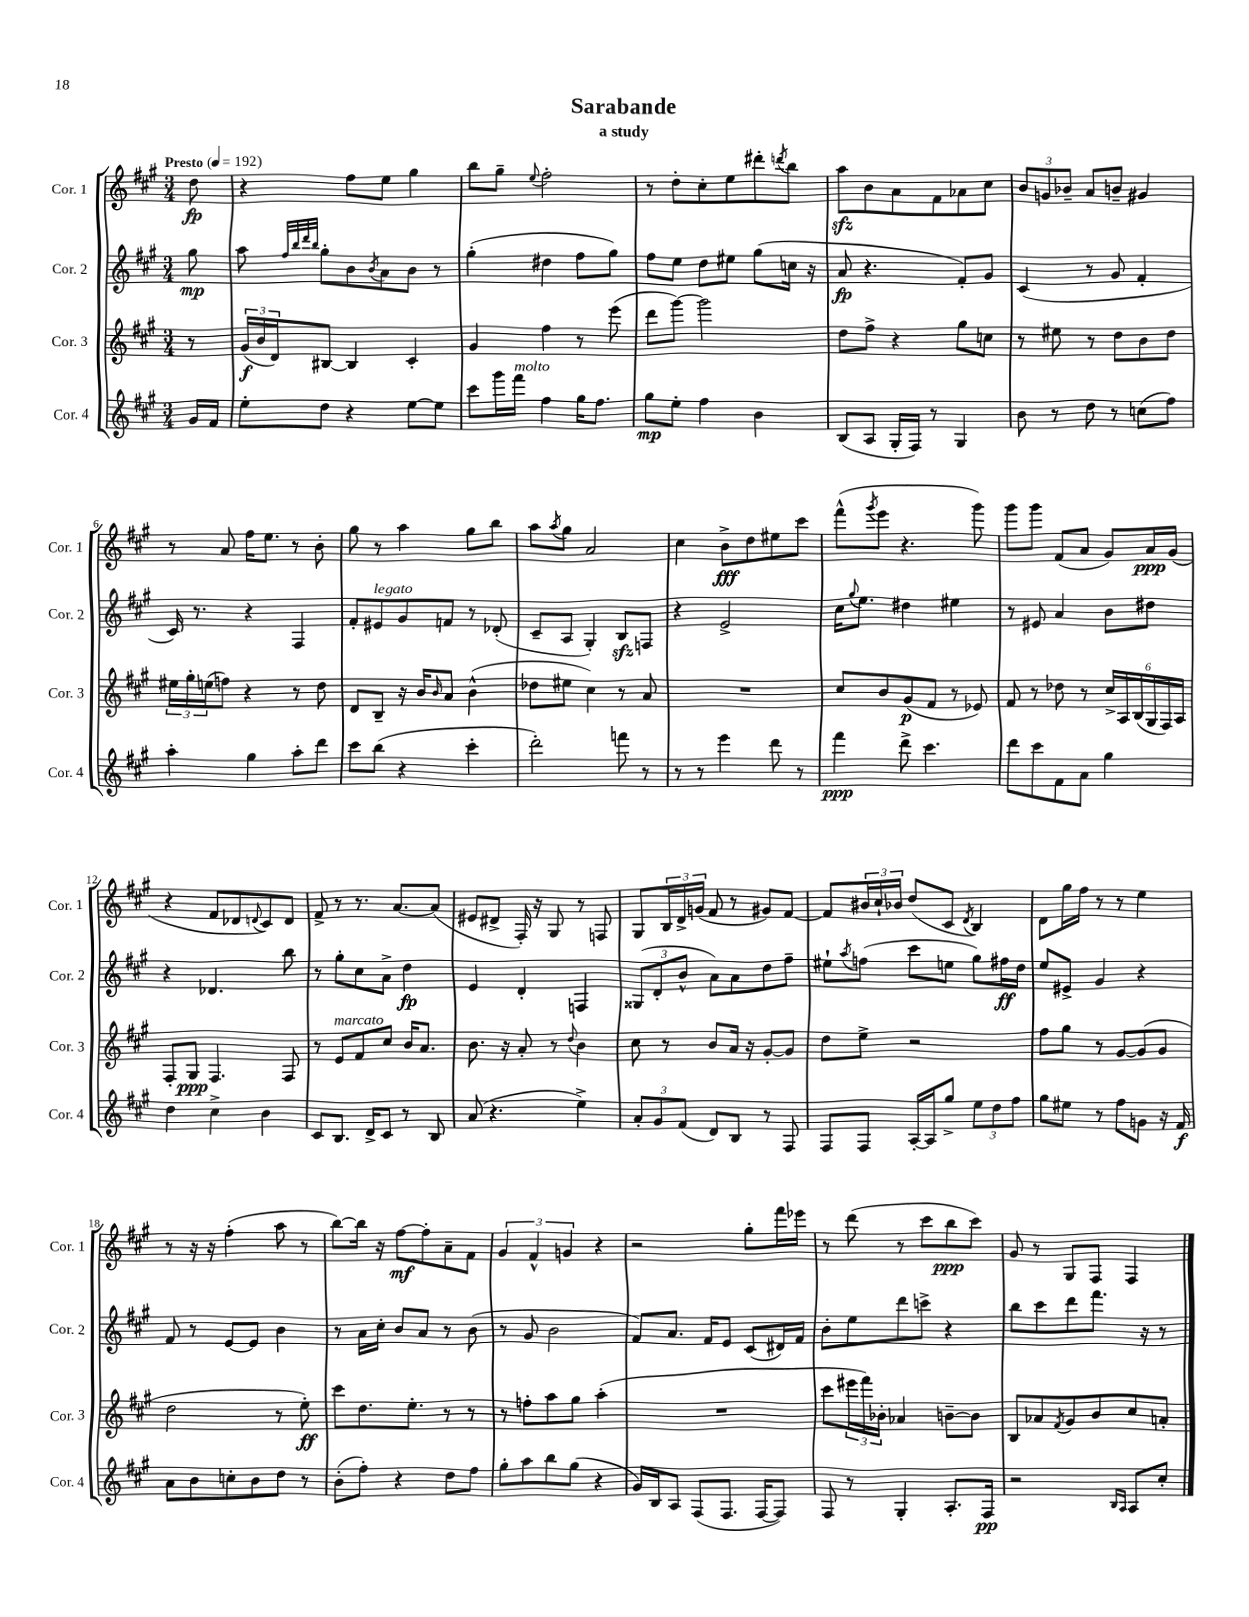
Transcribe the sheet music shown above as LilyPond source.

\header { title = "Sarabande" subtitle = "a study" }
<<
\new StaffGroup <<
\new Staff = "s0" \with { instrumentName = "Cor. 1" shortInstrumentName = "Cor. 1" } {
    \clef treble \key a \major \numericTimeSignature \time 3/4 \partial 8 \tempo "Presto" 4 = 192
    d''8\fp |
    r4 fis''8 e''8 gis''4 |
    b''8 gis''8-- \appoggiatura { e''8 } fis''2-. |
    r8 d''8-. cis''8-. e''8 dis'''8-. \acciaccatura { d'''8 } b''8 |
    a''8\sfz b'8 a'8 fis'8 aes'8 cis''8 |
    \tuplet 3/2 { b'8 g'8 bes'8-- } a'8 b'8-- gis'4 |
    r8 a'8 fis''16 e''8. r8 b'8-. |
    gis''8 r8 a''4 gis''8 b''8 |
    a''8 \acciaccatura { a''8 } gis''8 a'2 |
    cis''4 b'8->\fff d''8 eis''8 cis'''8 |
    fis'''8-^( \acciaccatura { gis'''8 } e'''8 r4. gis'''8) |
    gis'''8 gis'''8 fis'8( a'8 gis'8) a'16\ppp gis'16( |
    r4 fis'8 des'8 \appoggiatura { d'8 } cis'8) d'8 |
    fis'8-> r8 r8. a'8.~ a'8( |
    eis'8 dis'8-> fis16-.) r16 gis8 r8 f8 |
    gis8 \tuplet 3/2 { b16 d'16-> g'16( } fis'8 r8 gis'8) fis'8~ |
    fis'8 \tuplet 3/2 { bis'16 cis''16-! bes'16 } d''8( cis'8 \acciaccatura { d'8 } b4) |
    d'8 gis''16 fis''16 r8 r8 e''4 |
    r8 r16 r16 fis''4-.( a''8 r8 |
    b''8~) b''16 r16 fis''8~\mf fis''8-. a'8-- fis'8 |
    \tuplet 3/2 { gis'4 fis'4-^ g'4 } r4 |
    r2 gis''8-. fis'''16 ees'''16 |
    r8 d'''8( r8 cis'''8 b''8\ppp cis'''8) |
    gis'8 r8 gis8 fis8 fis4 \bar "|." |
}
\new Staff = "s1" \with { instrumentName = "Cor. 2" shortInstrumentName = "Cor. 2" } {
    \clef treble \key a \major \numericTimeSignature \time 3/4 \partial 8
    gis''8\mp |
    a''8 \grace { fis''32 b''32 d'''32 b''32 } gis''8-. b'8 \acciaccatura { b'8 } a'8 b'8 r8 |
    gis''4-.( dis''4 fis''8 gis''8) |
    fis''8 e''8 d''8 eis''8 gis''8( c''16 r16 |
    a'8\fp r4. fis'8-.) gis'8 |
    cis'4( r8 gis'8 fis'4-. |
    cis'16) r8. r4 fis4 |
    fis'8-. eis'8^\markup { \italic "legato" } gis'8 f'8 r8 des'8-.( |
    cis'8-- a8 gis4-.) b8\sfz f8 |
    r4 e'2-> |
    cis''16 \appoggiatura { gis''8 } e''8. dis''4 eis''4 |
    r8 eis'8 a'4 b'8 dis''8 |
    r4 des'4. b''8 |
    r8 gis''8-. cis''8 a'8-> d''4\fp |
    e'4 d'4-. f4 |
    \tuplet 3/2 { gisis8( d'8-. b'8-^ } a'8) a'8 d''8 fis''8-- |
    eis''8-! \acciaccatura { a''8 } f''8( cis'''8 e''8 gis''8) fis''16\ff d''16 |
    e''8 eis'8-> gis'4 r4 |
    fis'8 r8 e'8~ e'8 b'4 |
    r8 a'16 cis''16-. b'8 a'8 r8 b'8( |
    r8 gis'8 b'2 |
    fis'8) a'8. fis'16 e'8 cis'8( dis'16) fis'16 |
    b'8-. e''8 d'''8 c'''8-> r4 |
    b''8 cis'''8 d'''8 fis'''8. r16 r8 \bar "|." |
}
\new Staff = "s2" \with { instrumentName = "Cor. 3" shortInstrumentName = "Cor. 3" } {
    \clef treble \key a \major \numericTimeSignature \time 3/4 \partial 8
    r8 |
    \tuplet 3/2 { gis'16\f( b'16 d'16) } bis8~ bis4 cis'4-. |
    gis'4 fis''4 r8 e'''8( |
    d'''8 gis'''8~) gis'''2 |
    d''8 fis''8-> r4 gis''8 c''8 |
    r8 eis''8 r8 d''8 b'8 d''8 |
    \tuplet 3/2 { eis''16 gis''16-. e''16( } f''8) r4 r8 d''8 |
    d'8 b8-- r16 b'16 \grace { b'16 } a'8 b'4-^( |
    des''8 eis''8 cis''4) r8 a'8 |
    R2. |
    cis''8 b'8 gis'8\p( fis'8 r8 ees'8) |
    fis'8 r8 des''8 r8 \tuplet 6/4 { cis''16-> a16 b16( gis16 fis16) a16 } |
    fis8-. gis8\ppp fis4. fis8 |
    r8 e'8^\markup { \italic "marcato" } fis'8 cis''8 b'16 a'8. |
    b'8. r16 a'8-. r8 \appoggiatura { d''8 } b'4 |
    cis''8 r8 b'8 a'16 r16 gis'8~-. gis'8 |
    d''8 e''8-> r2 |
    fis''8 gis''8 r8 gis'8~ gis'8( gis'8 |
    d''2 r8 e''8-.\ff) |
    cis'''8 d''8. e''8.-. r8 r8 |
    r8 f''8-. a''8 gis''8 a''4-.( |
    R2. |
    cis'''8 \tuplet 3/2 { eis'''16 fis'''16) bes'16-. } aes'4 b'8~-- b'8 |
    b8 aes'8 \acciaccatura { fis'8 } gis'8 b'8 cis''8 a'8-. \bar "|." |
}
\new Staff = "s3" \with { instrumentName = "Cor. 4" shortInstrumentName = "Cor. 4" } {
    \clef treble \key a \major \numericTimeSignature \time 3/4 \partial 8
    gis'16 fis'16 |
    e''8-. d''8 r4 e''8~ e''8 |
    cis'''8 gis'''16 fis'''16^\markup { \italic "molto" } fis''4 gis''16 fis''8. |
    gis''8\mp e''8-. fis''4 b'4 |
    b8( a8 gis16-. fis16) r8 gis4 |
    b'8 r8 d''8 r8 c''8( fis''8) |
    a''4-. gis''4 a''8-. d'''8 |
    cis'''8 b''8( r4 cis'''4-. |
    d'''2-.) f'''8 r8 |
    r8 r8 e'''4 d'''8 r8 |
    fis'''4\ppp d'''8-> cis'''4. |
    d'''8 cis'''8 fis'8 a'8 gis''4 |
    d''4 cis''4-> b'4 |
    cis'8 b8. d'16-> cis'8 r8 b8 |
    a'8( r4. e''4->) |
    \tuplet 3/2 { a'8-. gis'8 fis'8( } d'8) b8 r8 fis8 |
    fis8 fis8 a16~-. a16 gis''8-> \tuplet 3/2 { e''8 d''8 fis''8 } |
    gis''8 eis''8 r8 fis''8 g'8 r16 fis'16\f |
    a'8 b'8 c''8-. b'8 d''8 r8 |
    b'8-.( fis''8-.) r4 d''8 fis''8 |
    gis''8-. a''8 b''8 gis''8( r4 |
    gis'16) b16 a8 fis8( fis8. fis16~ fis8) |
    fis8 r8 gis4-. a8.-. fis16\pp |
    r2 \grace { b16 a16 } a8 cis''8-. \bar "|." |
}
>>
>>
